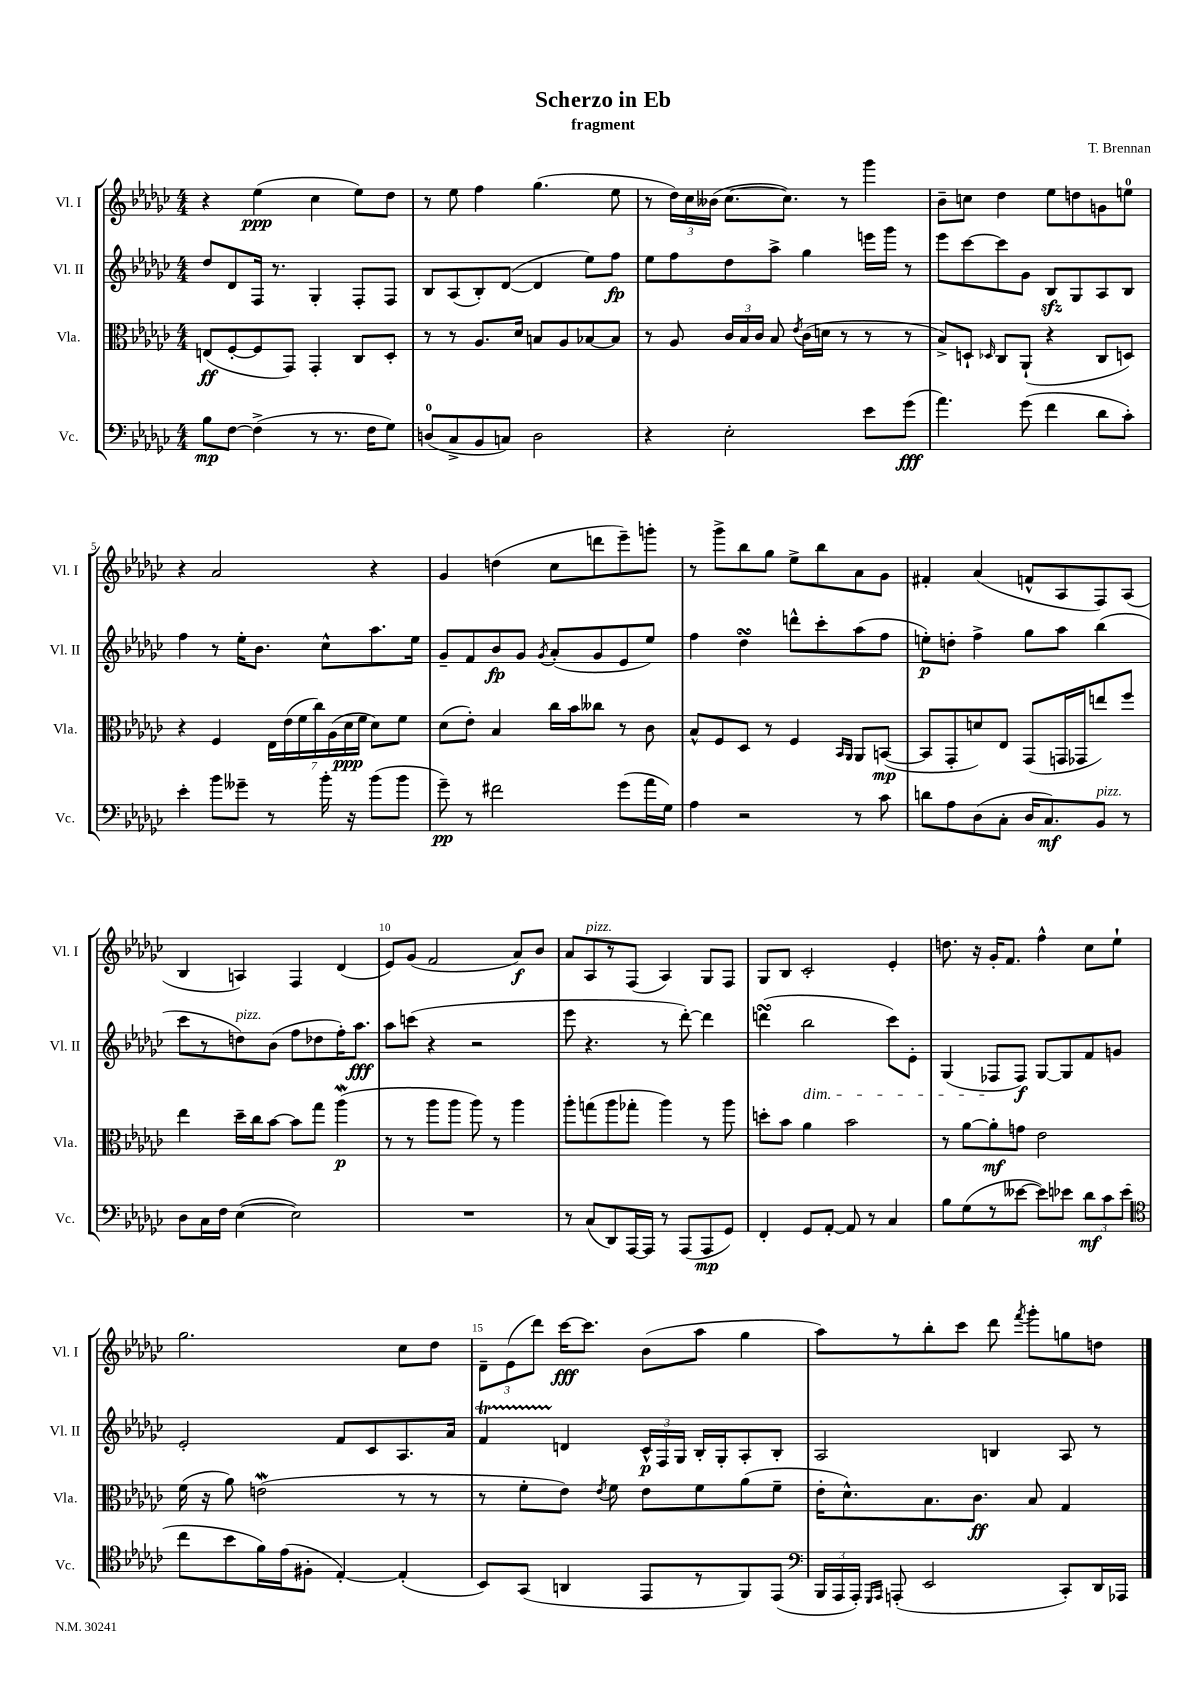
\header { title = "Scherzo in Eb" composer = "T. Brennan" subtitle = "fragment" }
<<
\new StaffGroup <<
\new Staff = "s0" \with { instrumentName = "Vl. I" shortInstrumentName = "Vl. I" } {
    \clef treble \key ges \major \numericTimeSignature \time 4/4
    \autoBeamOff r4 ees''4\ppp( ces''4 ees''8[) des''8] |
    r8 ees''8 f''4 ges''4.( ees''8 |
    r8 \tuplet 3/2 { des''16[) ces''16 beses'16]( } ces''8.[~ ces''8.]) r8 ges'''4 |
    bes'8[-- c''8] des''4 ees''8[ d''8 g'8 e''8]-0 |
    r4 aes'2 r4 |
    ges'4 d''4( ces''8[ d'''8 ees'''8--) g'''8]-. |
    r8 ges'''8[-> bes''8 ges''8] ees''8[-> bes''8 aes'8 ges'8] |
    fis'4-. aes'4( f'8[-^ aes8 f8) aes8]( |
    bes4 a4) f4 des'4( |
    ees'8[) ges'8]( f'2 aes'8[\f) bes'8] |
    aes'8[ aes8^\markup { \italic "pizz." } r8 f8]( aes4) ges8[ f8] |
    ges8[ bes8] ces'2-. ees'4-. |
    d''8. r16 ges'16[-. f'8.] f''4-^ ces''8[ ees''8]-! |
    ges''2. ces''8[ des''8] |
    \tuplet 3/2 { des'8[-- ees'8( des'''8]) } ces'''16[~\fff ces'''8.] bes'8[( aes''8] ges''4 |
    aes''8[) r8 bes''8-. ces'''8] des'''8 \acciaccatura { f'''8 } ges'''8[-. g''8 d''8] \bar "|." |
}
\new Staff = "s1" \with { instrumentName = "Vl. II" shortInstrumentName = "Vl. II" } {
    \clef treble \key ges \major \numericTimeSignature \time 4/4
    \autoBeamOff des''8[ des'8 f16] r8. ges4-. f8[-. f8] |
    bes8[ aes8( bes8-.) des'8]~( des'4 ees''8[) f''8]\fp |
    ees''8[ f''8 des''8 aes''8]-> ges''4 e'''16[ ges'''16] r8 |
    ees'''8[ ces'''8~ ces'''8 ges'8] bes8[\sfz ges8 aes8 bes8] |
    f''4 r8 ees''16[-. bes'8.] ces''8[-^ aes''8. ees''16] |
    ges'8[-- f'8 bes'8\fp ges'8] \acciaccatura { ges'8 } aes'8[-.( ges'8 ees'8 ees''8]) |
    f''4 des''4\turn d'''8[-^ ces'''8-. aes''8( f''8] |
    e''8[-.\p) d''8]-. f''4-> ges''8[ aes''8] bes''4( |
    ces'''8[ r8 d''8^\markup { \italic "pizz." }) bes'8]( f''8[ des''8 f''16-.) aes''8.]\fff |
    aes''8[ c'''8]( r4 r2 |
    ees'''8 r4. r8 des'''8~-.) des'''4 |
    d'''4\turn( bes''2\dim ces'''8[) ees'8]-. |
    ges4( fes8[\! fes8]\f) ges8[~ ges8 f'8 g'8] |
    ees'2-. f'8[ ces'8 aes8. aes'16] |
    f'4\startTrillSpan d'4\stopTrillSpan \tuplet 3/2 { ces'16[-^\p f16 ges16] } bes16[-. ges16-. aes8-. bes8]-. |
    aes2 b4 aes8 r8 \bar "|." |
}
\new Staff = "s2" \with { instrumentName = "Vla." shortInstrumentName = "Vla." } {
    \clef alto \key ges \major \numericTimeSignature \time 4/4
    \autoBeamOff e8[\ff( f8~-. f8 ges,8]) ges,4-. ces8[ des8]-. |
    r8 r8 aes8.[ des'16] b8[ aes8 bes8~ bes8] |
    r8 aes8 \tuplet 3/2 { ces'16[ bes16 ces'16] } bes8 \acciaccatura { ees'8 } ces'16[( d'16] r8 r8 r8 |
    bes8[->) d8]-! \grace { des16 } ces8[ aes,8]-!( r4 ces8[ d8]) |
    r4 f4 \tuplet 7/4 { ees16[ ees'16( f'16 ces''16) aes16( des'16\ppp f'16] } des'8[) f'8] |
    des'8[( ees'8]-.) bes4 ces''16[ bes'16 ceses''8] r8 ces'8 |
    bes8[-^ f8 des8] r8 f4 \grace { bes,16[ aes,16] } aes,8[ b,8]~\mp( |
    b,8[ ges,8-. d'8) ees8] ges,8[( g,16 ges,16 e''8) f''8] |
    ees''4 des''16[-- ces''16 bes'8]~ bes'8[ ges''8] aes''4\mordent\p( |
    r8 r8 aes''8[ aes''8] aes''8) r8 aes''4 |
    aes''8[-. g''8( aes''8 ges''8]-. aes''4) r8 aes''8 |
    d''8[-. bes'8] aes'4 bes'2 |
    r8 aes'8[~ aes'8-.\mf g'8] ees'2 |
    f'16( r16 aes'8) e'2\mordent( r8 r8 |
    r8 f'8[-. ees'8]) \acciaccatura { ees'8 } f'8 ees'8[ f'8 aes'8( f'8]-- |
    ees'16[-. des'8.-^) bes8. ces'8.]\ff bes8 ges4 \bar "|." |
}
\new Staff = "s3" \with { instrumentName = "Vc." shortInstrumentName = "Vc." } {
    \clef bass \key ges \major \numericTimeSignature \time 4/4
    \autoBeamOff bes8[\mp f8]~ f4->( r8 r8. f16[ ges8]) |
    d8[-0( ces8-> bes,8 c8]) d2 |
    r4 ees2-. ees'8[ ges'8]\fff( |
    aes'4.) ges'8( f'4 des'8[ ces'8]-.) |
    ees'4-. bes'8[ geses'8]-- r8 bes'16-. r16 bes'8[( bes'8] |
    ges'8--\pp) r8 fis'2 ges'8[( aes'16 ges16]) |
    aes4 r2 r8 ces'8 |
    d'8[ aes8 des8( ces8]-. des16[ ces8.\mf) bes,8]^\markup { \italic "pizz." } r8 |
    des8[ ces16 f16] ees4~( ees2) |
    R1 |
    r8 ces8[( des,8) aes,,16~ aes,,16] r8 aes,,8[( aes,,8\mp ges,8]) |
    f,4-. ges,8[ aes,8]~-. aes,8 r8 ces4 |
    bes8[ ges8( r8 eeses'8]~ eeses'8[) ees'8] \tuplet 3/2 { des'8[\mf ces'8 ees'8]( } |
    \clef tenor ces''8[ bes'8 f'16) ees'16( fis8]-. ees4~-.) ees4-.( |
    bes,8[) ges,8]( a,4 ees,8[ r8 f,8) ees,8]( |
    \clef bass \tuplet 3/2 { bes,,16[ aes,,16 aes,,16]-.) } \grace { ges,,16[ aes,,16] } a,,8-.( ees,2 ces,8[-.) des,16 aes,,16] \bar "|." |
}
>>
>>
\layout { \context { \Score \override BarNumber.break-visibility = ##(#f #t #t) barNumberVisibility = #(every-nth-bar-number-visible 5) } }
